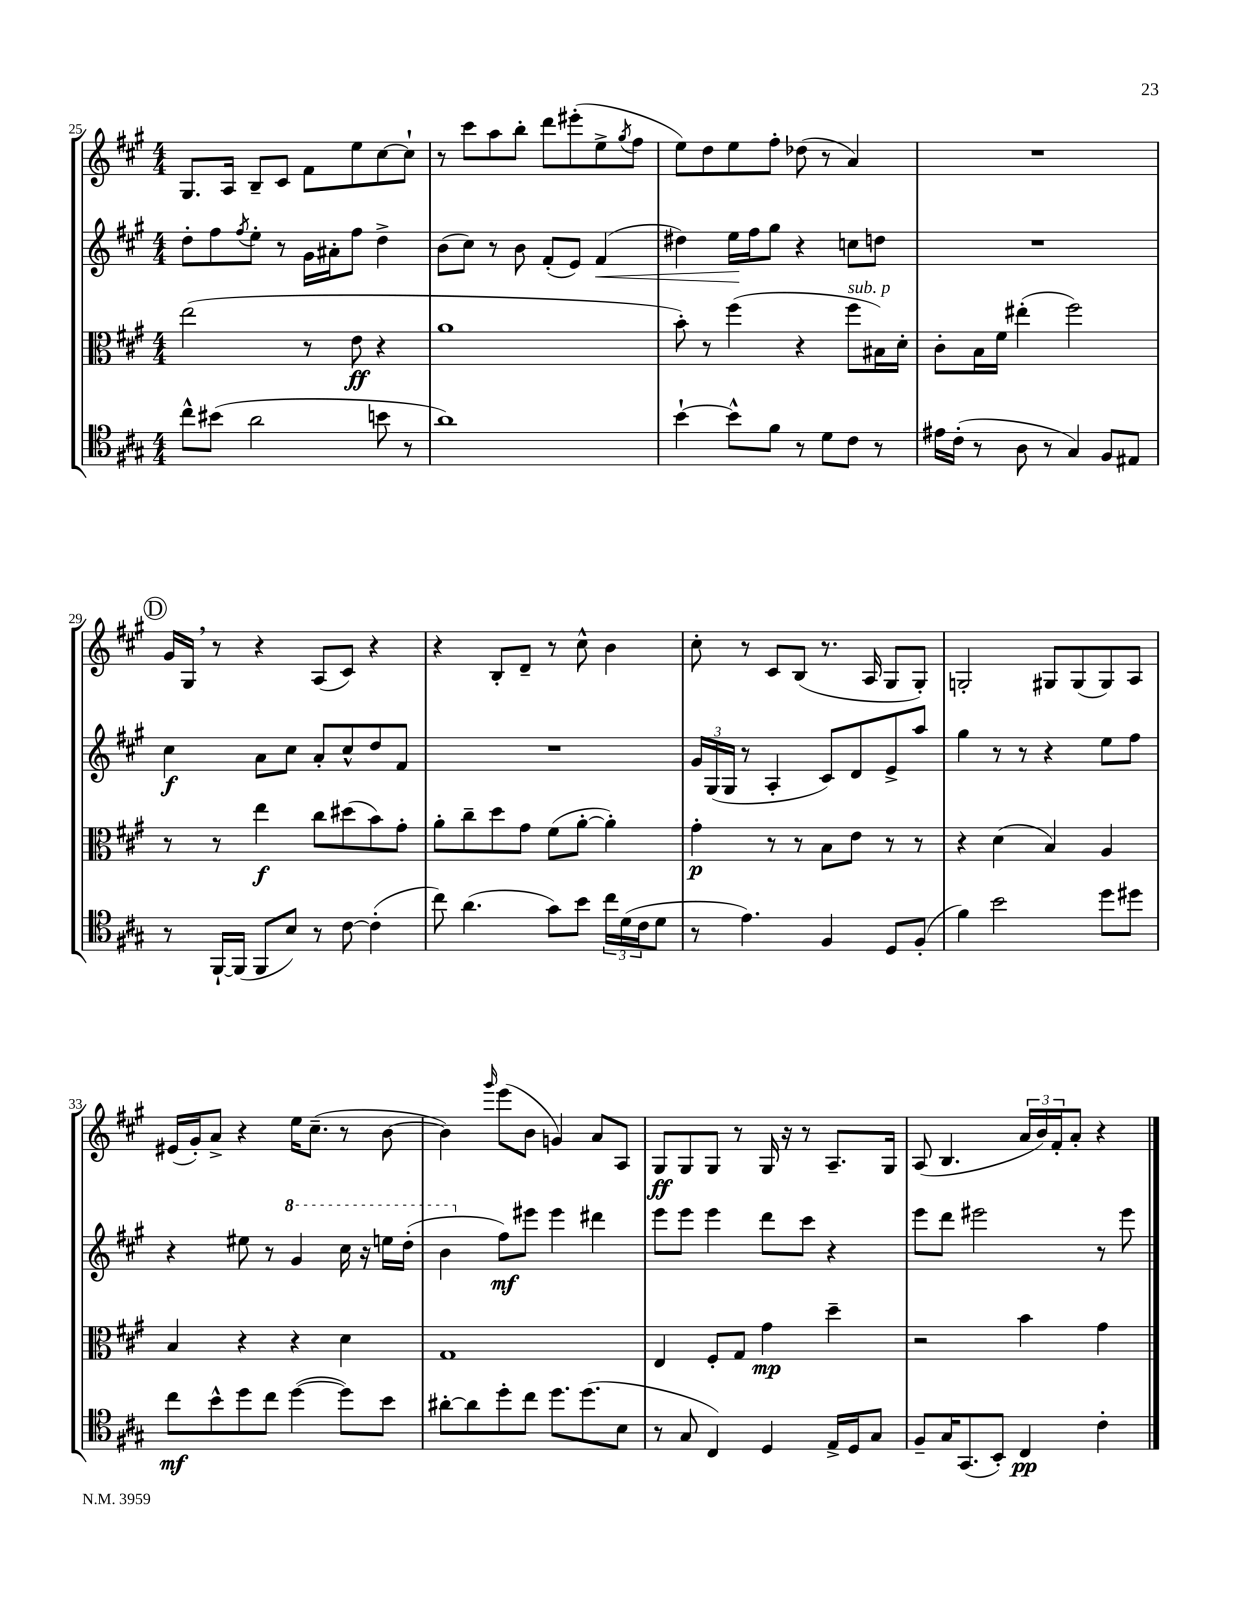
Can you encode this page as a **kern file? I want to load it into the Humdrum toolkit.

**kern	**dynam	**kern	**dynam	**kern	**dynam	**kern	**dynam
*part4	*part4	*part3	*part3	*part2	*part2	*part1	*part1
*staff4	*staff4	*staff3	*staff3	*staff2	*staff2	*staff1	*staff1
*clefC4	*	*clefC3	*	*clefG2	*	*clefG2	*
*k[f#c#g#]	*	*k[f#c#g#]	*	*k[f#c#g#]	*	*k[f#c#g#]	*
*M4/4	*	*M4/4	*	*M4/4	*	*M4/4	*
=25	=25	=25	=25	=25	=25	=25	=25
8cc#^^\L	.	(2ee\	.	8dd'\L	.	8.G#/L	.
(8b#X\J	.	.	.	8ff#\	.	.	.
.	.	.	.	.	.	16A/Jk	.
.	.	.	.	8qff#/	.	.	.
2a\	.	.	.	8ee'\J	.	8B~/L	.
.	.	.	.	8r	.	8c#/J	.
.	.	8r	.	16g#\LL	.	8f#\L	.
.	.	.	.	16a#X'\J	.	.	.
.	.	8e\	ff	8ff#\J	.	8ee\	.
8bn\	.	4r	.	4dd^\	.	[8cc#\	.
8r	.	.	.	.	.	8cc#`\J]	.
=26	=26	=26	=26	=26	=26	=26	=26
1a)	.	1a	.	(8b\L	.	8r	.
.	.	.	.	8cc#\J)	.	8ccc#\L	.
.	.	.	.	8r	.	8aa\	.
.	.	.	.	8b\	.	8bb'\J	.
.	.	.	.	(8f#'/L	.	8ddd\L	.
.	.	.	.	8e/J)	.	(8eee#X'\	.
!	!	!	!	!	!LO:HP:b	!	!
.	.	.	.	(4f#/	<	8ee^\	.
.	.	.	.	.	.	8qgg#/	.
.	.	.	.	.	.	8ff#\J	.
=27	=27	=27	=27	=27	=27	=27	=27
[4b`\	.	8b'\)	.	4dd#X\)	.	8ee\L)	.
.	.	8r	.	.	.	8dd\	.
8b^^\L]	.	(4ff#\	.	16ee\LL	.	8ee\	.
.	.	.	.	16ff#\J	[	.	.
8f#\J	.	.	.	8gg#\J	.	8ff#'\J	.
8r	.	4r	.	4r	.	(8dd-X\	.
8d\L	.	.	.	.	.	8r	.
!	!	!LO:TX:a:i:t=sub. p	!	!	!	!	!
8c#\J	.	8ff#\L	.	8ccn\L	.	4a/)	.
8r	.	16B#X\L)	.	8ddn\J	.	.	.
.	.	16d'\JJ	.	.	.	.	.
=28	=28	=28	=28	=28	=28	=28	=28
16e#X\LL	.	8c#'\L	.	1r	.	1r	.
(16c#'\JJ	.	.	.	.	.	.	.
8r	.	16B\L	.	.	.	.	.
.	.	16f#\JJ	.	.	.	.	.
8A\	.	(4ee#X'\	.	.	.	.	.
8r	.	.	.	.	.	.	.
4G#/)	.	2ff#\)	.	.	.	.	.
8F#/L	.	.	.	.	.	.	.
8E#X/J	.	.	.	.	.	.	.
!!LO:LB:g=z
!!LO:REH:place=s1:t=D
=29	=29	=29	=29	=29	=29	=29	=29
8r	.	8r	.	4cc#\	f	16g#/LL	.
.	.	.	.	.	.	16G#,/JJ	.
[16FF#`/LL	.	8r	.	.	.	8r	.
(16FF#/JJ]	.	.	.	.	.	.	.
8FF#/L	.	4ee\	f	8a\L	.	4r	.
8B/J)	.	.	.	8cc#\J	.	.	.
8r	.	8cc#\L	.	8a'/L	.	(8A/L	.
[8c#\	.	(8dd#X\	.	8cc#^^/	.	8c#/J)	.
(4c#'\]	.	8b\)	.	8dd/	.	4r	.
.	.	8g#'\J	.	8f#/J	.	.	.
=30	=30	=30	=30	=30	=30	=30	=30
8cc#\)	.	8a'\L	.	1r	.	4r	.
(4.a\	.	8cc#~\	.	.	.	.	.
.	.	8dd\	.	.	.	8B'/L	.
.	.	8g#\J	.	.	.	8d~/J	.
8g#\L)	.	(8f#\L	.	.	.	8r	.
8b\J	.	[8a'\J	.	.	.	8cc#^^\	.
24cc#\LL	.	4a'\])	.	.	.	4b\	.
(24d\	.	.	.	.	.	.	.
24c#\J	.	.	.	.	.	.	.
8d\J	.	.	.	.	.	.	.
=31	=31	=31	=31	=31	=31	=31	=31
8r	.	4g#'\	p	24g#/LL	.	8cc#'\	.
.	.	.	.	(24G#/	.	.	.
.	.	.	.	24G#/JJ	.	.	.
4.e\)	.	.	.	8r	.	8r	.
.	.	8r	.	4A'/	.	8c#/L	.
.	.	8r	.	.	.	(8B/J	.
4F#/	.	8B\L	.	8c#/L)	.	8.r	.
.	.	8e\J	.	8d/	.	.	.
.	.	.	.	.	.	16A/	.
8D/L	.	8r	.	8e^/	.	8G#/L	.
(8F#'/J	.	8r	.	8aa/J	.	8G#'/J)	.
=32	=32	=32	=32	=32	=32	=32	=32
4f#\)	.	4r	.	4gg#\	.	2Gn'/	.
2b\	.	(4d\	.	8r	.	.	.
.	.	.	.	8r	.	.	.
.	.	4B/)	.	4r	.	8G#X/L	.
.	.	.	.	.	.	(8G#/	.
8dd\L	.	4A/	.	8ee\L	.	8G#/)	.
8dd#X\J	.	.	.	8ff#\J	.	8A/J	.
!!LO:LB:g=z
=33	=33	=33	=33	=33	=33	=33	=33
8cc#\L	mf	4B/	.	4r	.	(16e#X/LL	.
.	.	.	.	.	.	16g#'/J)	.
8b^^\	.	.	.	.	.	8a^/J	.
8dd\	.	4r	.	8ee#X\	.	4r	.
8cc#\J	.	.	.	8r	.	.	.
*	*	*	*	*8va	*	*	*
([4dd\	.	4r	.	4gg#/	.	16ee\KL	.
.	.	.	.	.	.	(8.cc#~\J	.
8dd\L])	.	4d\	.	16ccc#\	.	8r	.
.	.	.	.	16r	.	.	.
8b\J	.	.	.	16eeen\LL	.	[8b\	.
.	.	.	.	(16ddd'\JJ	.	.	.
=34	=34	=34	=34	=34	=34	=34	=34
[8a#X'\L	.	1G#	.	4bb\	.	4b\])	.
8a#\]	.	.	.	.	.	.	.
.	.	.	.	.	.	16qqggg#/	.
*	*	*	*	*X8va	*	*	*
8dd'\	.	.	.	8ff#\L)	mf	(8eee\L	.
8cc#\J	.	.	.	8eee#X\J	.	8b\J	.
8.dd\L	.	.	.	4eee#\	.	4gn/)	.
(8.dd\	.	.	.	.	.	.	.
.	.	.	.	4ddd#X\	.	8a/L	.
8B\J	.	.	.	.	.	8A/J	.
=35	=35	=35	=35	=35	=35	=35	=35
8r	.	4E/	.	8eee\L	.	8G#/L	ff
8G#/	.	.	.	8eee\J	.	8G#/	.
4C#/)	.	8F#'/L	.	4eee\	.	8G#/J	.
.	.	8G#/J	.	.	.	8r	.
4D/	.	4g#\	mp	8ddd\L	.	16G#/	.
.	.	.	.	.	.	16r	.
.	.	.	.	8ccc#\J	.	8r	.
16E^/LL	.	4dd~\	.	4r	.	8.A~/L	.
16D/J	.	.	.	.	.	.	.
8G#/J	.	.	.	.	.	.	.
.	.	.	.	.	.	16G#/Jk	.
=36	=36	=36	=36	=36	=36	=36	=36
8F#~/L	.	2r	.	8eee\L	.	(8A/	.
16G#/K	.	.	.	8ddd\J	.	4.B/	.
(8.GG#/	.	.	.	.	.	.	.
.	.	.	.	2eee#X\	.	.	.
8BB'/J)	.	.	.	.	.	.	.
4C#/	pp	4b\	.	.	.	24a/LL	.
.	.	.	.	.	.	24b/)	.
.	.	.	.	.	.	24f#'/J	.
.	.	.	.	.	.	8a'/J	.
4c#'\	.	4g#\	.	8r	.	4r	.
.	.	.	.	8eee#\	.	.	.
==	==	==	==	==	==	==	==
*-	*-	*-	*-	*-	*-	*-	*-
